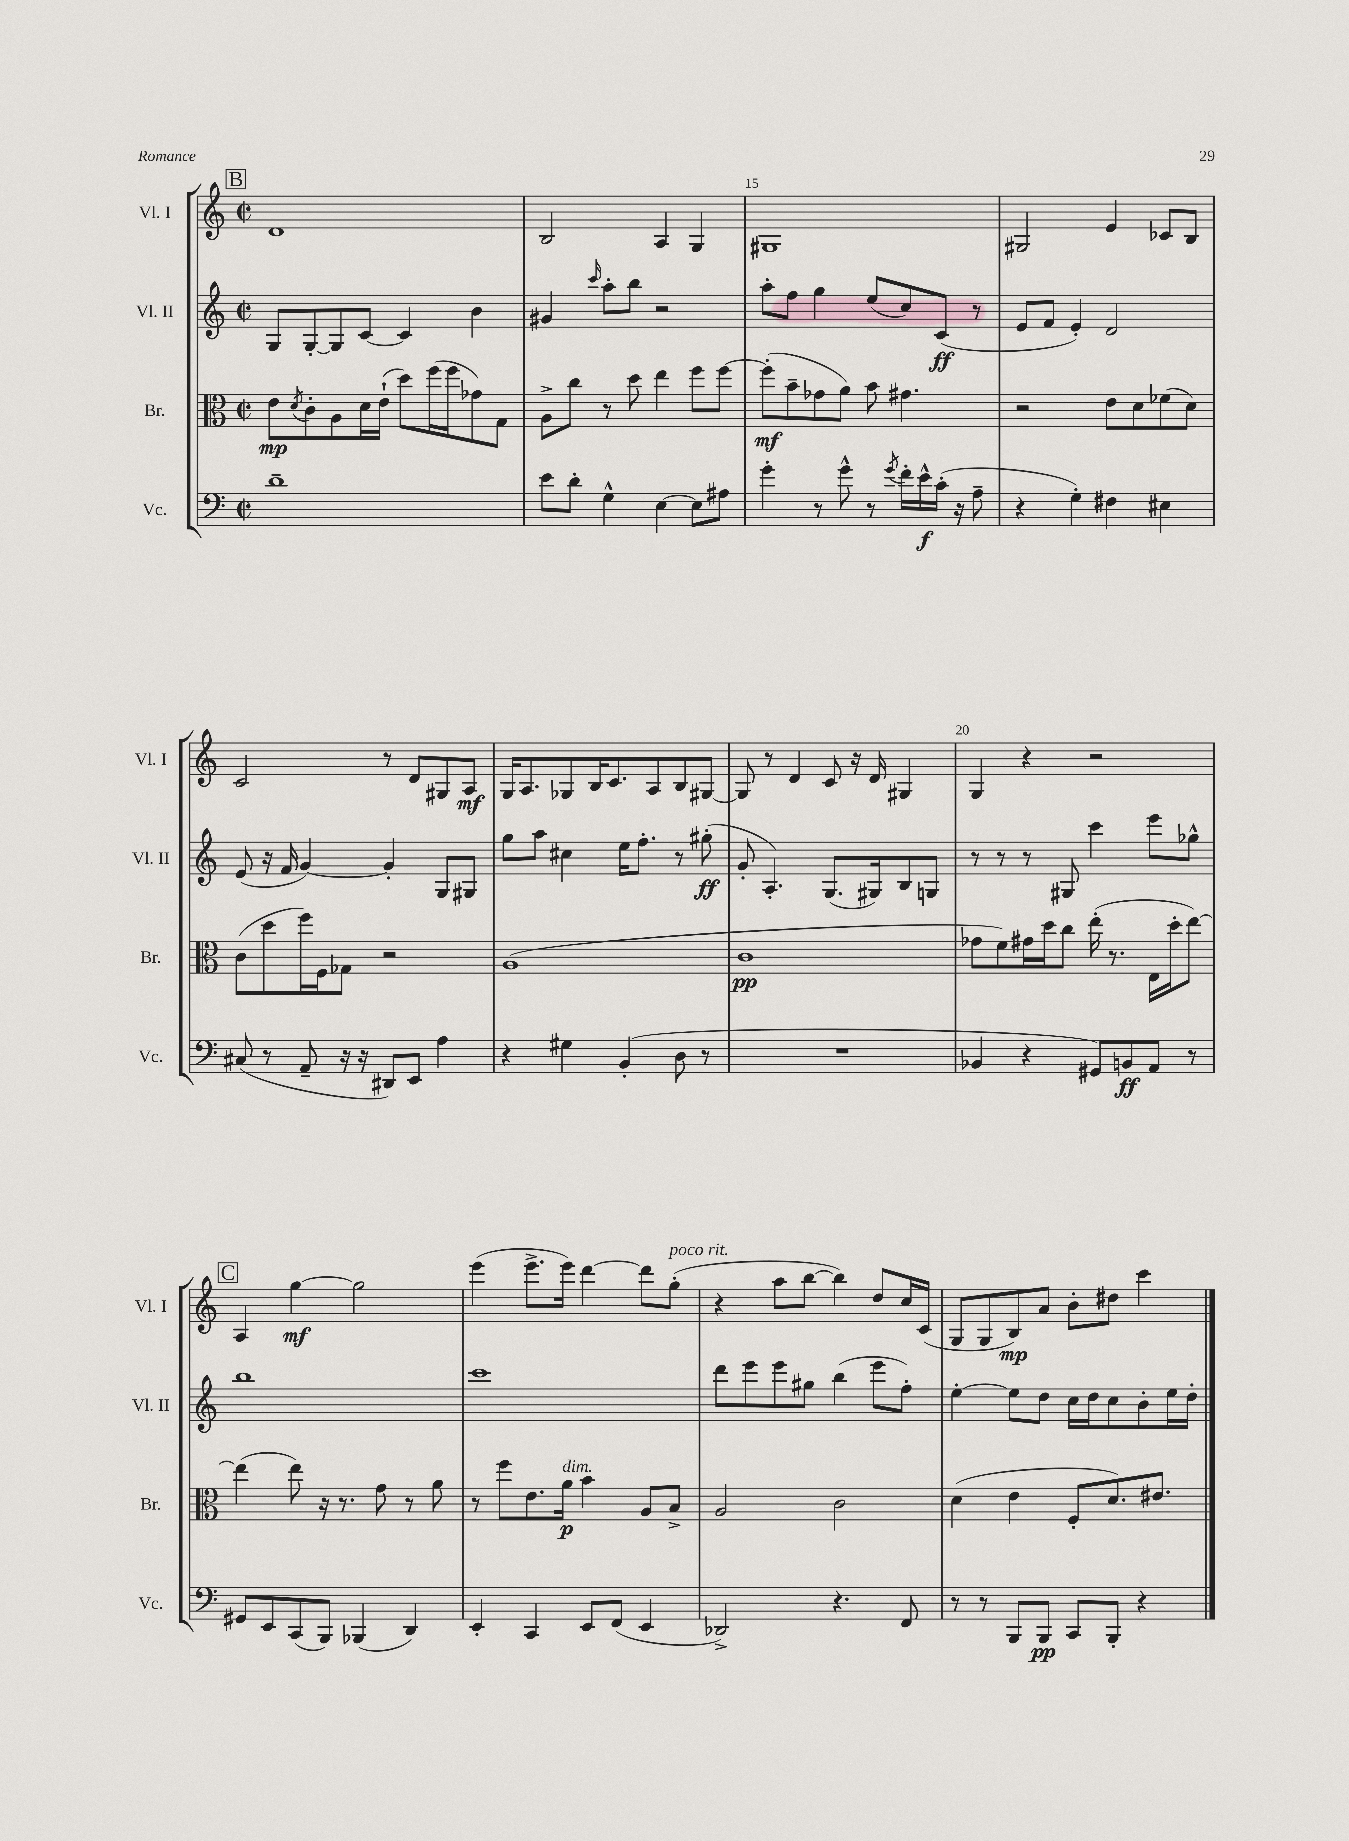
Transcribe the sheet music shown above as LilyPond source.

<<
\new StaffGroup <<
\new Staff = "s0" \with { instrumentName = "Vl. I" shortInstrumentName = "Vl. I" } {
    \clef treble \key c \major \defaultTimeSignature \time 2/2
    \mark \markup { \box "B" } d'1 |
    b2 a4 g4 |
    gis1 |
    gis2 e'4 ces'8 b8 |
    c'2 r8 d'8 gis8 a8\mf |
    g16 a8. ges8 b16 c'8. a8 b8 gis8~ |
    gis8 r8 d'4 c'8 r16 d'16 gis4 |
    g4 r4 r2 |
    \mark \markup { \box "C" } a4 g''4~\mf g''2 |
    e'''4( e'''8.-> e'''16) d'''4~ d'''8 g''8-.^\markup { \italic "poco rit." }( |
    r4 a''8 b''8~ b''4) d''8 c''16 c'16( |
    g8 g8 b8\mp) a'8 b'8-. dis''8 c'''4 \bar "|." |
}
\new Staff = "s1" \with { instrumentName = "Vl. II" shortInstrumentName = "Vl. II" } {
    \clef treble \key c \major \defaultTimeSignature \time 2/2
    \mark \markup { \box "B" } g8 g8~-. g8 c'8~ c'4 b'4 |
    gis'4 \grace { c'''16 } a''8-. b''8 r2 |
    a''8-. f''8 g''4 e''8( c''8) c'8\ff( r8 |
    e'8 f'8 e'4-.) d'2 |
    e'8( r16 f'16 g'4~) g'4-. g8 gis8 |
    g''8 a''8 cis''4 e''16 f''8.-. r8 gis''8-.\ff( |
    g'8-. a4.-.) g8.( gis16) b8 g8 |
    r8 r8 r8 gis8 c'''4 e'''8 ges''8-^ |
    \mark \markup { \box "C" } b''1 |
    c'''1 |
    d'''8 e'''8 e'''8 gis''8 b''4( e'''8 f''8-.) |
    e''4~-. e''8 d''8 c''16 d''16 c''8 b'8-. e''16 d''16-. \bar "|." |
}
\new Staff = "s2" \with { instrumentName = "Br." shortInstrumentName = "Br." } {
    \clef alto \key c \major \defaultTimeSignature \time 2/2
    \mark \markup { \box "B" } e'8\mp \acciaccatura { d'8 } c'8-. a8 d'16 e'16-!( d''8) f''16( f''16 ges'8) g8 |
    a8-> c''8 r8 d''8 e''4 f''8 f''8~ |
    f''8-.\mf( b'8-- ges'8 a'8) b'8 gis'4. |
    r2 e'8 d'8 fes'8( d'8) |
    c'8( d''8 f''16) f16 ges8 r2 |
    a1( |
    c'1\pp |
    ges'8 f'8) gis'16 d''16 c''8 e''16-.( r8. e16 d''16-. e''8~) |
    \mark \markup { \box "C" } e''4( e''8) r16 r8. g'8 r8 a'8 |
    r8 f''8 e'8. a'16\p^\markup { \italic "dim." } b'4 a8 b8-> |
    a2 c'2 |
    d'4( e'4 f8-. d'8.) eis'8. \bar "|." |
}
\new Staff = "s3" \with { instrumentName = "Vc." shortInstrumentName = "Vc." } {
    \clef bass \key c \major \defaultTimeSignature \time 2/2
    \mark \markup { \box "B" } d'1-- |
    e'8 d'8-. g4-^ e4~ e8 ais8 |
    g'4-. r8 g'8-^ r8 \acciaccatura { g'8 } f'16-. e'16-^\f c'16-.( r16 a8-- |
    r4 g4-.) fis4 eis4 |
    cis8( r8 a,8-- r16 r16 dis,8) e,8 a4 |
    r4 gis4 b,4-.( d8 r8 |
    R1 |
    bes,4 r4 gis,8) b,8\ff a,8 r8 |
    \mark \markup { \box "C" } gis,8 e,8 c,8( b,,8) bes,,4( d,4) |
    e,4-. c,4 e,8 f,8( e,4 |
    des,2->) r4. f,8 |
    r8 r8 b,,8 b,,8\pp c,8 b,,8-. r4 \bar "|." |
}
>>
>>
\layout { \context { \Score currentBarNumber = #13 \override BarNumber.break-visibility = ##(#f #t #t) barNumberVisibility = #(every-nth-bar-number-visible 5) } }
